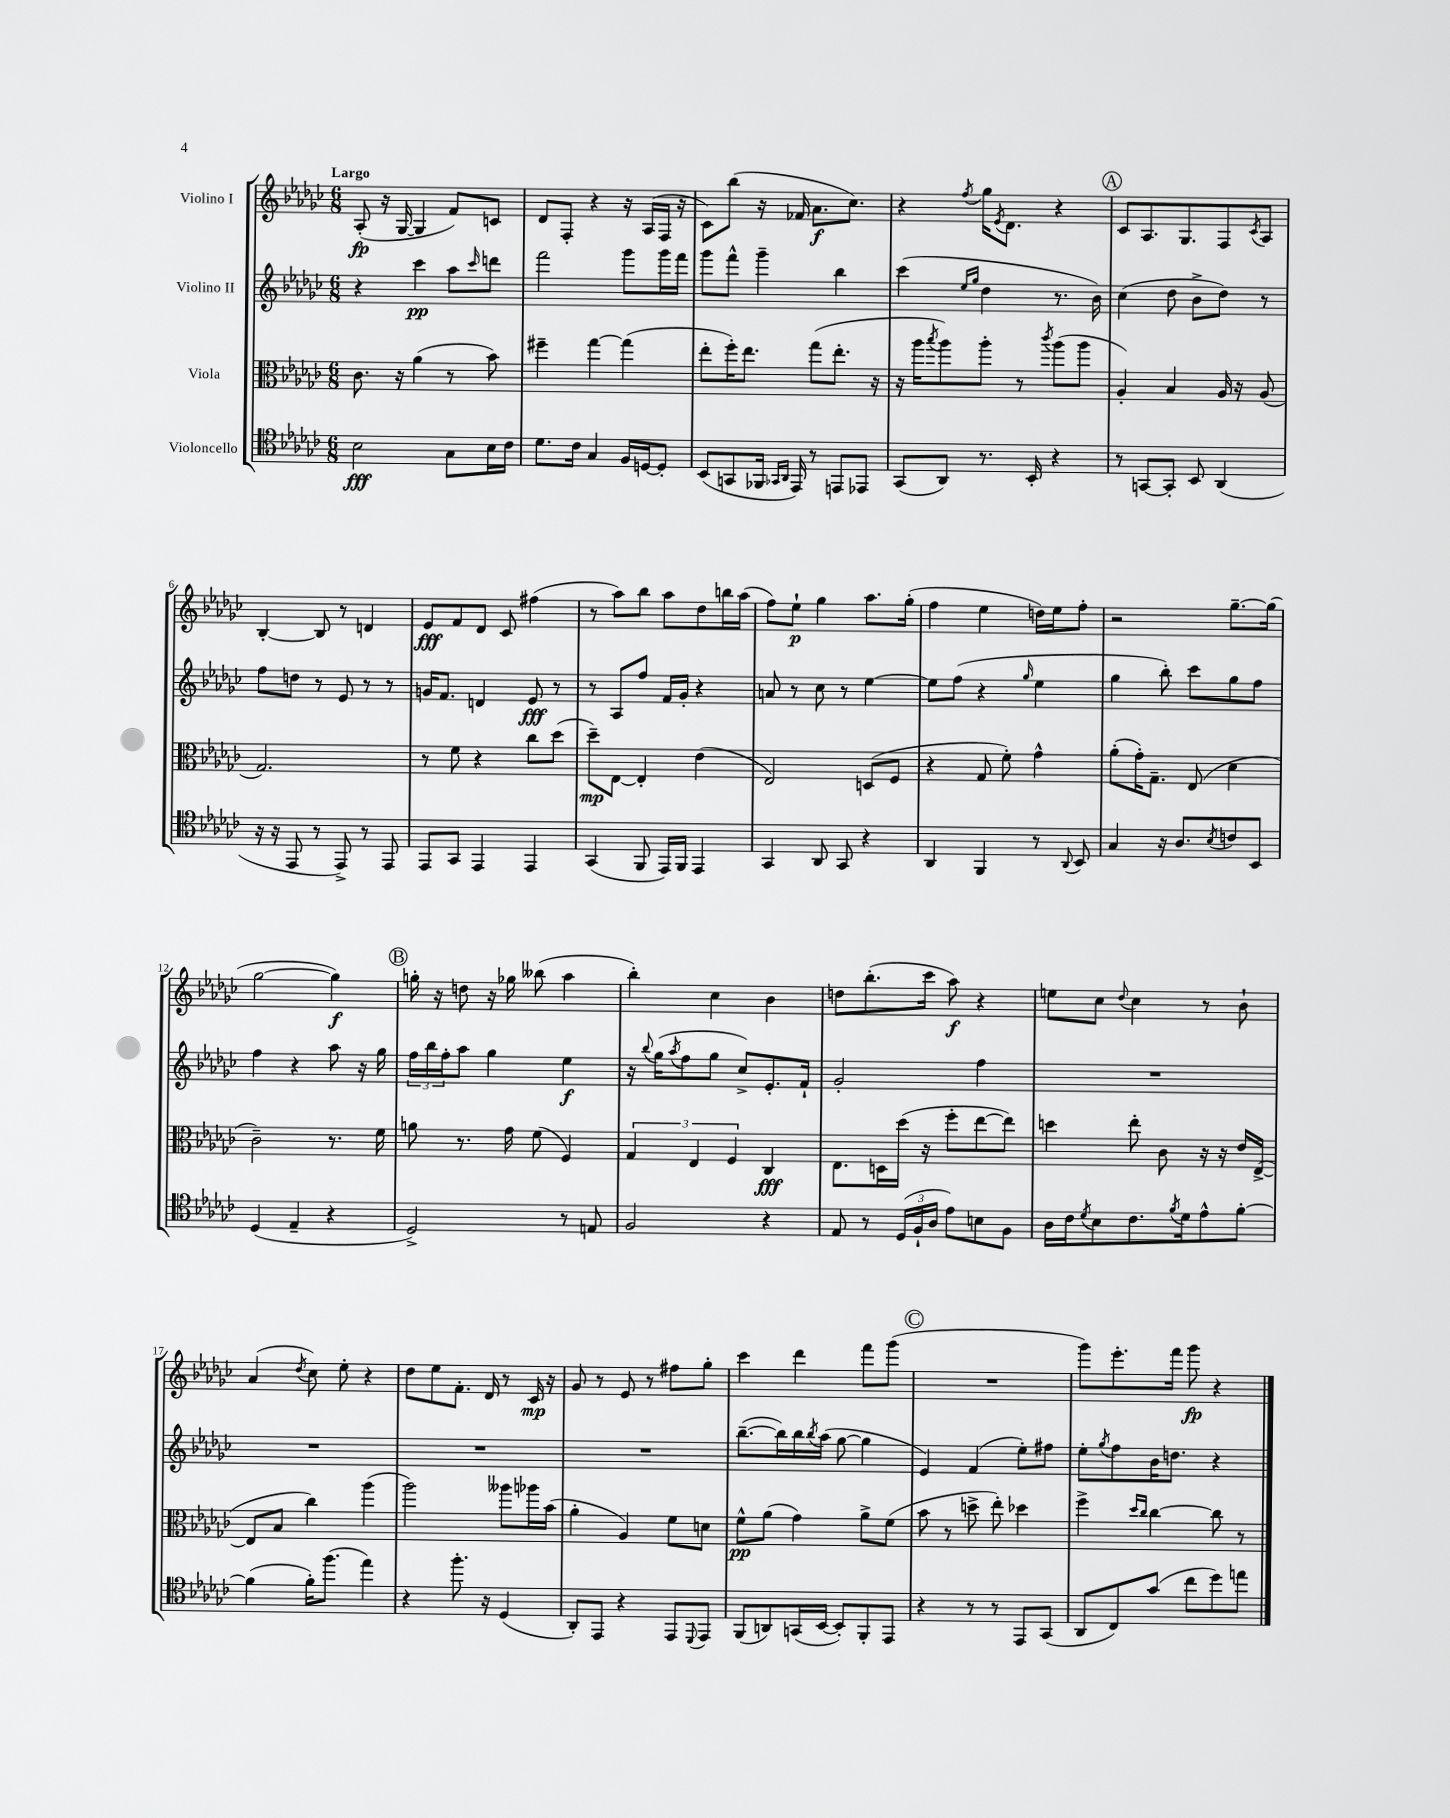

**kern	**kern	**kern	**kern
*staff4	*staff3	*staff2	*staff1
*clefC4	*clefC3	*clefG2	*clefG2
*k[b-e-a-d-g-c-]	*k[b-e-a-d-g-c-]	*k[b-e-a-d-g-c-]	*k[b-e-a-d-g-c-]
*M6/8	*M6/8	*M6/8	*M6/8
2B-	8.c-	4r	(8A-'
.	.	.	16r
.	16r	.	[16G-
.	(4a-	4ccc-	4G-]
8G-	8r	8aa-	8f)
.	.	16qqccc-	.
16B-	8b-)	8ddd	8c
16c-	.	.	.
=	=	=	=
8.d-	4ff#~	2fff	8d-
.	.	.	8F'
16c-	.	.	.
4G-	[4gg-	.	4r
16F	(4gg-]	8ggg-	16r
[16D	.	.	(16A-
8D']	.	16ggg-	16F
.	.	16fff	16r
=	=	=	=
(8BB-	8ee-'	8ggg-	8c-)
8GG	16ff')	8fff^^	(8bb-
.	8.ee-	.	.
16FF-	.	4ggg-~	16r
16qqGG-	.	.	.
16qqAA-	.	.	.
16EE-)	.	.	16f-
8r	(8gg-	.	8.a-
8EE	8.ee-'	4bb-	.
.	.	.	8.cc-)
8EE-	.	.	.
.	16r	.	.
=	=	=	=
(8GG-	16r	(4ccc-	4r
.	16aa-	.	.
.	8qbb-	.	.
8AA-)	8aa-)	.	.
.	.	16qqee-	.
.	.	16qqgg-	8qff
8.r	8aa-'	4dd-	16gg-
.	.	.	8qe-
.	.	.	8.d-
.	8r	.	.
16BB-'	.	.	.
.	8qccc-	.	.
4r	(8aa-	8.r	4r
.	8aa-	.	.
.	.	16b-)	.
=	=	=	=
8r	4A-')	(4cc-	8c-
[8GG	.	.	8.A-
8GG']	4B-	8dd-	.
.	.	.	8.G-
8BB-	.	8b-^	.
(4AA-	16A-	8dd-)	8F
.	16r	.	.
.	.	.	8qc-
.	(8A-	8r	8A-
=	=	=	=
16r	2.G-)	8ff	[4B-'
16r	.	.	.
8EE-	.	8dd	.
8r	.	8r	8B-]
8EE-^)	.	8e-	8r
8r	.	8r	4d
8EE-	.	8r	.
=	=	=	=
8EE-	8r	16g	8e-
.	.	8.f	.
8GG-	8f	.	8f
4EE-	4r	4d	8d-
.	.	.	8c-
4EE-	8cc-	8e-	(4ff#
.	(8dd-	8r	.
=	=	=	=
(4GG-	8dd-~)	8r	8r
.	[8E-	8A-	8aa-)
8FF	4E-']	8ff	8bb-
16EE-)	.	16f	8aa-
16FF	.	16g-'	.
4EE-	(4e-	4r	8dd-
.	.	.	16bb
.	.	.	(16aa-
=	=	=	=
4GG-	2E-)	8a	8ff)
.	.	8r	8ee-`
8AA-	.	8cc-	4gg-
8GG-	.	8r	.
4r	(8D	[4ee-	8.aa-
.	8F	.	.
.	.	.	(16gg-'
=	=	=	=
4AA-	4r	8ee-]	4ff
.	.	(8ff	.
4FF	8G-	4r	4ee-
.	8f')	.	.
.	.	16qqgg-	.
8r	4g-^^	4ee-	16dd)
.	.	.	16ee-
8qqAA-	.	.	.
8BB-	.	.	8ff'
=	=	=	=
4G-	(8a-'	4gg-	2r
.	16g-')	.	.
.	8.G-~	.	.
16r	.	8bb-')	.
8.A-	.	.	.
.	(8E-	8ccc-	.
8qB-	.	.	.
8c	4d-	8gg-	[8.gg-~
8BB-	.	8ff	.
.	.	.	(16gg-]
=	=	=	=
(4D-	2c-~)	4ff	[2gg-
4E-~	.	4r	.
4r	8.r	8aa-	4gg-])
.	.	16r	.
.	16f	16gg-	.
=	=	=	=
2D-^)	8a	24ff	16gg'
.	.	24bb-	.
.	.	.	16r
.	.	24ff'	.
.	8.r	8aa-	8dd
.	.	4gg-	16r
.	16g-	.	16gg-
.	(8f	.	(8bb--
8r	4F)	4ee-	4aa-
8E	.	.	.
=	=	=	=
2F	6G-	16r	4bb-')
.	.	8qqbb-	.
.	.	(16gg-	.
.	.	8qaa-	.
.	.	8ff	.
.	6E-	.	.
.	.	8gg-	4cc-
.	6F	.	.
.	.	8cc-^)	.
4r	4C-	8.e-'	4b-
.	.	16f`	.
=	=	=	=
8E-	8.E-	2g-'	8dd
8r	.	.	(8.bb-'
.	16D	.	.
(24D-	(16dd-	.	.
24F`	.	.	.
.	16r	.	16ccc-
24A-	.	.	.
8e-)	8ff'	.	8aa-)
8B	[8ee-	4ff	4r
8F	8ee-])	.	.
=	=	=	=
16A-	4dd	2.r	8ee
16c-	.	.	.
8qd-	.	.	.
8B-	.	.	8cc-
.	.	.	8qqdd-
8.c-	8ee-'	.	4cc-
.	8c-	.	.
8qf	.	.	.
16d-	.	.	.
8e-^^	16r	.	8r
.	16r	.	.
[8f'	16e-	.	8b-`
.	([16E-^	.	.
=	=	=	=
(4f]	8E-]	2.r	(4a-
.	8B-	.	.
.	.	.	8qdd-
16f')	4cc-)	.	8cc-)
(8.ff	.	.	.
.	.	.	8ee-'
4ee-)	(4aa-	.	4r
=	=	=	=
4r	2aa-)	2.r	8dd-
.	.	.	8ee-
8.ff'	.	.	8.f'
16r	.	.	16d-
(4D-	8aa--	.	8r
.	16aa-	.	16c-
.	(16b-	.	16r
=	=	=	=
8AA-')	4a-'	2.r	8g-
8EE-	.	.	8r
4r	4A-)	.	8e-
.	.	.	8r
8EE-	8f	.	8ff#
8qqDD-	.	.	.
8EE-	8d	.	8gg-'
=	=	=	=
(8FF	8f^^	([8.bb-~	4ccc-
8AA)	(8a-	.	.
.	.	16bb-])	.
(16GG	4g-)	16bb-	4ddd-
.	.	8qbb-	.
[16BB-	.	(16aa-	.
8BB-'])	.	[8gg-	.
8FF'	8a-^	4gg-]	8fff
8EE-	(8f	.	(8ggg-
=	=	=	=
4r	8b-	4e-)	2.r
.	8r	.	.
8r	8dd^	(4f	.
8r	8ee-')	.	.
8EE-	4dd-	8ee-')	.
(8GG-	.	8ff#	.
=	=	=	=
8AA-	4ff^	8ee-'	8ggg-)
.	.	8qgg-	.
8C-)	.	8ff	8.eee-'
.	16qqdd-	.	.
.	16qqcc-	.	.
(8g-	[4cc-	16b-	.
.	.	8.dd	16fff
8cc-	.	.	8ggg-
8dd-)	8cc-]	4r	4r
8ee	8r	.	.
==	==	==	==
*-	*-	*-	*-
